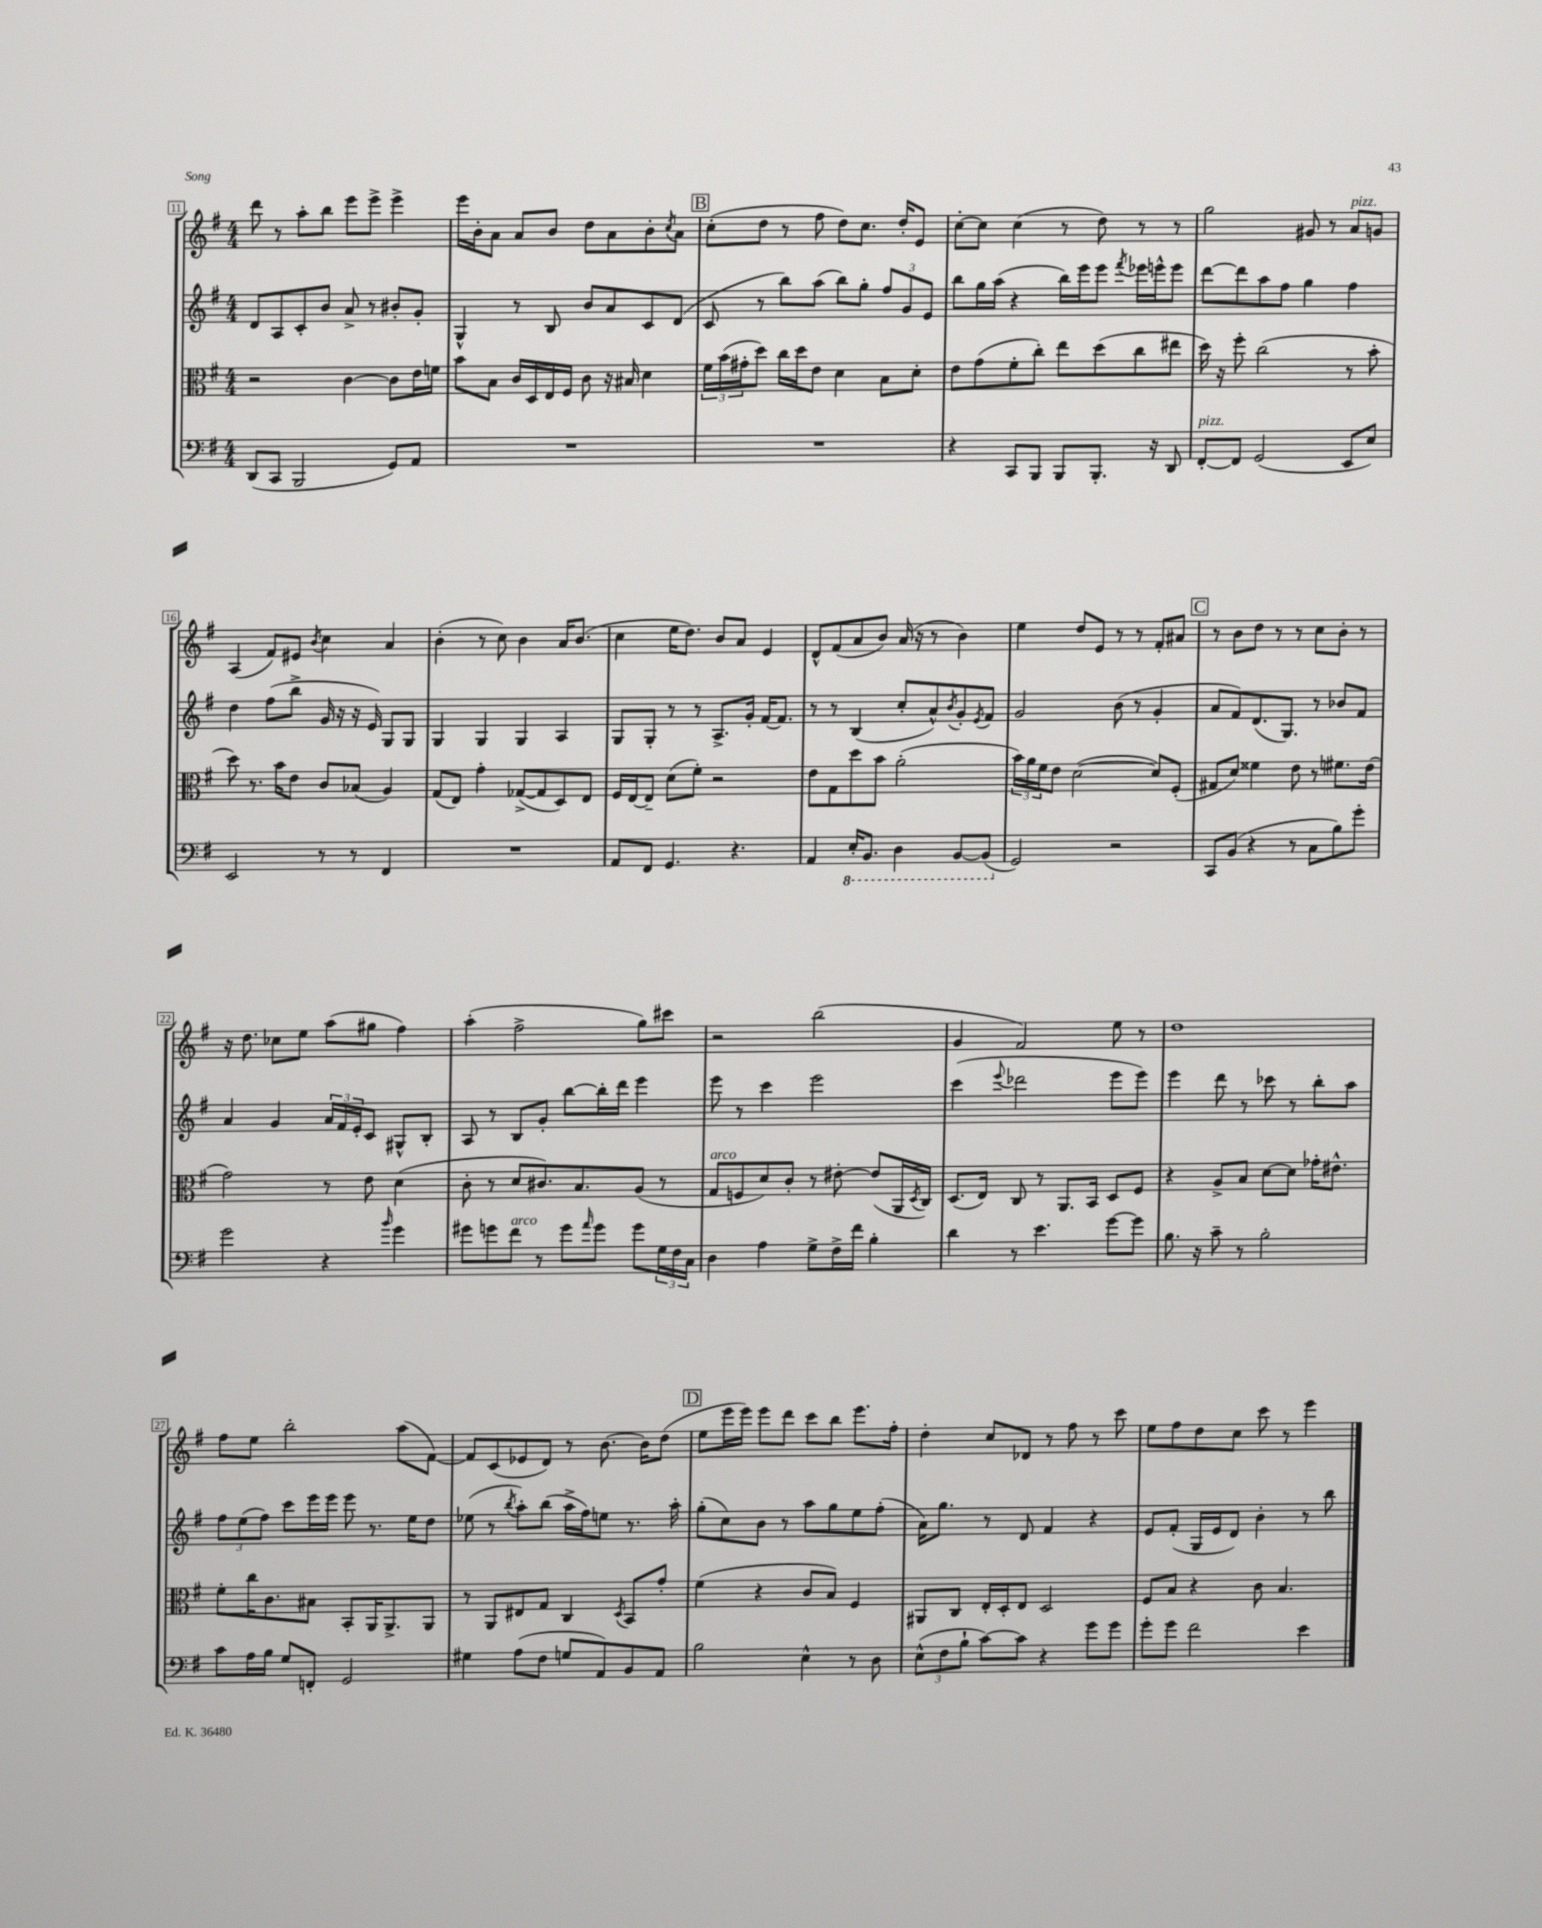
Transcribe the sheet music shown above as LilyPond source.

<<
\new StaffGroup <<
\new Staff = "s0" {
    \clef treble \key g \major \numericTimeSignature \time 4/4
    d'''8 r8 a''8-. b''8 e'''8 e'''8-> e'''4-> |
    e'''16 b'16-. a'8 a'8 b'8 d''8 a'8 b'8-. \acciaccatura { c''8 } a'8 |
    \mark \markup { \box "B" } c''8-.( d''8 r8 fis''8 d''8) c''8. d''16-. e'8 |
    c''8~-. c''8 c''4( r8 d''8) r8 r8 |
    g''2 gis'8 r8 a'8^\markup { \italic "pizz." } g'8 |
    a4( fis'8) eis'8 \acciaccatura { b'8 } c''4 a'4 |
    b'4-.( r8 c''8) b'4 a'16 b'8.( |
    c''4 e''16 d''8.) b'8 a'8 e'4 |
    d'8-^ fis'8( a'8 b'8) a'16( r16 r8 b'4) |
    e''4 d''8 e'8 r8 r8 fis'8-. ais'8 |
    \mark \markup { \box "C" } r8 b'8 d''8 r8 r8 c''8 b'8-. r8 |
    r16 d''8. ces''8 e''8 a''8( gis''8 fis''4) |
    a''4-.( fis''2-> g''8) cis'''8 |
    r2 b''2( |
    g'4 fis'2) e''8 r8 |
    d''1 |
    fis''8 e''8 b''2-. a''8( fis'8~) |
    fis'8 c'8( ees'8 d'8) r8 b'8.~ b'16 d''8( |
    \mark \markup { \box "D" } e''8 e'''16 e'''16) e'''8 d'''8 c'''8 b''8 e'''8. fis''16-. |
    d''4-. c''8 des'8 r8 fis''8 r8 c'''8 |
    e''8 fis''8 d''8 c''8 c'''8 r8 e'''4 \bar "|." |
}
\new Staff = "s1" {
    \clef treble \key g \major \numericTimeSignature \time 4/4
    d'8 a8 c'8-. b'8 a'8-> r8 bis'8-. g'8-. |
    g4-^ r8 b8 b'8 a'8 c'8 d'8( |
    \mark \markup { \box "B" } c'8 r8 b''8) a''8( b''8) g''8-. \tuplet 3/2 { fis''8 g'8 e'8 } |
    b''8 g''16 a''16( r4 b''16) e'''16 e'''8 \acciaccatura { fis'''8 } ees'''16 e'''16-^ e'''8 |
    d'''8~ d'''8 a''8 fis''8 g''4 fis''4 |
    d''4 fis''8( b''8-> g'16 r16 r16 e'16) g8 g8 |
    g4 g4 g4 a4 |
    g8 g8-. r8 r8 a8.-> g'16-. fis'16~ fis'8. |
    r8 r8 b4( c''8-. a'8-^) \acciaccatura { b'8 } g'8-. \acciaccatura { e'8 } fis'8 |
    g'2 b'8( r8 g'4-. |
    \mark \markup { \box "C" } a'8 fis'8) d'8.( g8.) r8 bes'8 fis'8 |
    a'4 g'4 \tuplet 3/2 { a'16 fis'16 e'16-. } c'8 gis8-^ b8-. |
    a8 r8 b8 g'8-. b''8~ b''16-. d'''16 e'''4 |
    e'''8 r8 c'''4 e'''2 |
    c'''4( \appoggiatura { e'''8 } des'''2 e'''8 e'''8) |
    e'''4 d'''8 r8 ces'''8 r8 b''8-. a''8 |
    \tuplet 3/2 { fis''8 e''8( fis''8) } c'''8 e'''16 e'''16 e'''8 r8. e''16 d''8 |
    ees''8( r8 \acciaccatura { b''8 } a''8-.) b''8( a''16-> fis''16) e''8 r8. a''16-. |
    \mark \markup { \box "D" } g''8-.( c''8) b'8 r8 a''8 g''8 e''8 fis''8-.( |
    a'16) g''8. r8 d'8 fis'4 r4 |
    e'8 fis'8-.( g16 e'16 d'8) b'4-. r8 b''8 \bar "|." |
}
\new Staff = "s2" {
    \clef alto \key g \major \numericTimeSignature \time 4/4
    r2 c'4~ c'8 e'16 f'16 |
    b'8 b8 c'16 d16 e16 fis16 c'8 r16 bis16 d'4 |
    \mark \markup { \box "B" } \tuplet 3/2 { fis'16 b'16( gis'16-. } d''8) c''16 d''16 e'8 d'4 b8 d'8-. |
    e'8 g'8( fis'8-. c''8-.) e''8 d''8( c''8 eis''8 |
    d''16) r16 fis''8-. c''2( r8 b'8-. |
    d''8) r8. b'16 e'8 c'8 bes8( a4) |
    g8( e8) g'4-. ges8~->( ges8 d8) e8 |
    fis16 e16~ e8-- d'8( fis'8-.) r2 |
    e'8 g8 d''8 b'8 a'2-.( |
    \tuplet 3/2 { b'16) a'16 fis'16 } e'8 d'2~( d'8) fis8-.( |
    \mark \markup { \box "C" } gis8 d'8) fisis'4 e'8 r8 fis'8. e'16( |
    g'2) r8 e'8 d'4( |
    c'8-. r8 d'8 cis'8.) b8. a8( r8 |
    g8^\markup { \italic "arco" } f8 d'8) c'8-. r8 eis'8~-. eis'8( a,16 \acciaccatura { d8 } c16) |
    d8.( e16) c8 r8 a,8. b,16 d8 fis8 |
    r4 a8-> b8 d'8~ d'8 ges'16-. eis'8.-^ |
    fis'8-. c''16 c'8. bis8 b,8-. a,16 a,8.-> a,8 |
    r8 a,8 eis8 g8 c4 \acciaccatura { d8 } b,8 g'8-. |
    \mark \markup { \box "D" } fis'4( r4 c'8 b8) fis4 |
    ais,8 c8 e16-. d16-. e8 d2 |
    fis8 b8 r4 c'8 b4. \bar "|." |
}
\new Staff = "s3" {
    \clef bass \key g \major \numericTimeSignature \time 4/4
    d,8( c,8 b,,2 g,8) a,8 |
    R1 |
    \mark \markup { \box "B" } R1 |
    r4 c,8 b,,8 b,,8 b,,8.-. r16 d,8 |
    fis,8~-.^\markup { \italic "pizz." } fis,8 g,2( e,8 e8) |
    e,2 r8 r8 fis,4 |
    R1 |
    a,8 fis,8 g,4. r4. |
    a,4 \ottava #-1 e,16-. b,,8. d,4 b,,8~ b,,8( \ottava #0 |
    g,2) r2 |
    \mark \markup { \box "C" } c,8 b,8( r4 r8 c8 b8) g'8-. |
    g'2 r4 \grace { b'16 } g'4 |
    gis'8 g'8 fis'8^\markup { \italic "arco" } r8 g'8 \grace { a'16 } g'8 g'8 \tuplet 3/2 { g16 fis16 c16 } |
    d4 a4 g8-> fis16-> fis'16 b4-. |
    d'4 r8 e'4. g'8~ g'8 |
    b8. r16 c'8-- r8 b2-. |
    c'8 a16 b16 g8 f,8-. g,2 |
    gis4 a8( fis8 g8 a,8) b,8 a,8 |
    \mark \markup { \box "D" } b2 e4-^ r8 d8 |
    \tuplet 3/2 { e8-^( fis8 b8-! } c'8~) c'8 r4 g'8 g'8 |
    g'8-. g'8 fis'2 e'4 \bar "|." |
}
>>
>>
\layout { \context { \Score currentBarNumber = #11 \override BarNumber.stencil = #(make-stencil-boxer 0.1 0.3 ly:text-interface::print) } }
